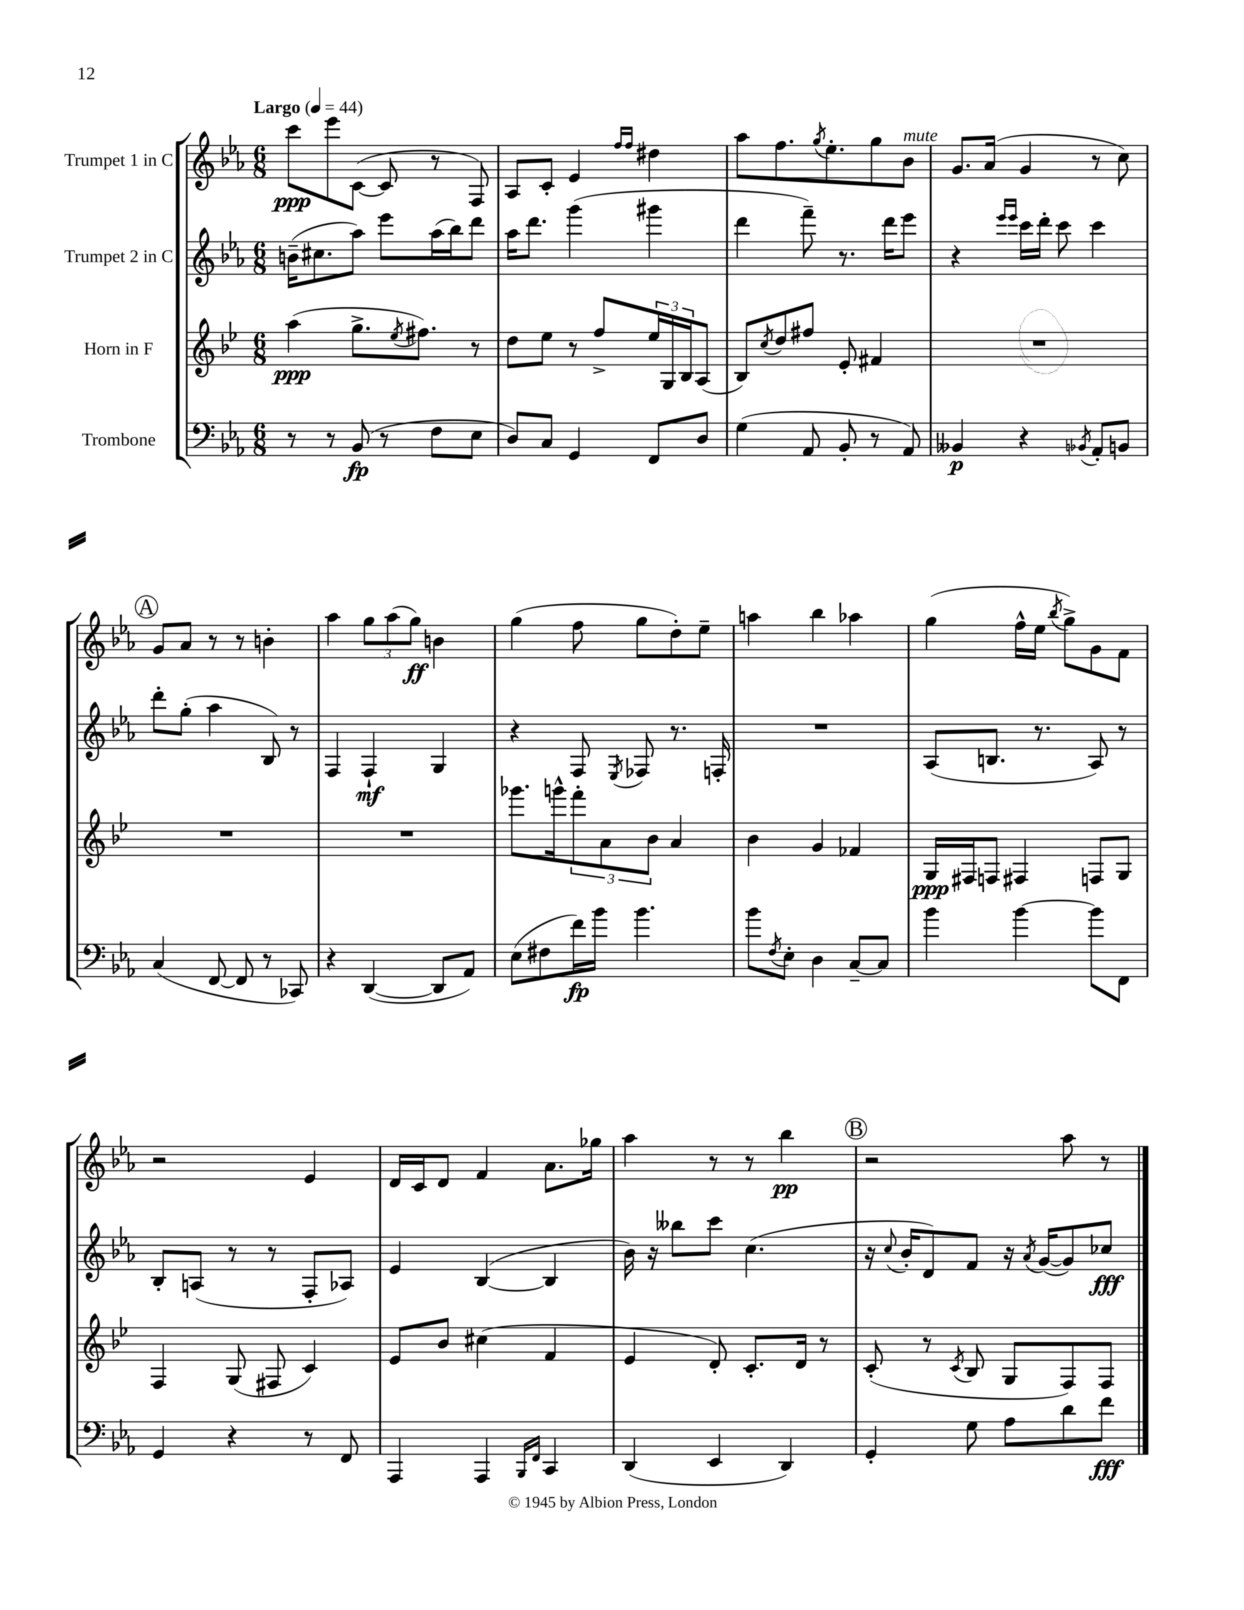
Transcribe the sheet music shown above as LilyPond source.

<<
\new StaffGroup <<
\new Staff = "s0" \with { instrumentName = "Trumpet 1 in C" } {
    \clef treble \key ees \major \numericTimeSignature \time 6/8 \tempo "Largo" 4 = 44
    c'''8\ppp ees'''8 c'8~( c'8 r8 f8) |
    aes8 c'8-. ees'4 \grace { f''16 f''16 } dis''4 |
    aes''8 f''8. \acciaccatura { g''8 } ees''8.-. g''8 bes'8^\markup { \italic "mute" } |
    g'8. aes'16( g'4 r8 c''8) |
    \mark \markup { \circle "A" } g'8 aes'8 r8 r8 b'4-. |
    aes''4 \tuplet 3/2 { g''8 aes''8( g''8\ff) } b'4 |
    g''4( f''8 g''8 d''8-.) ees''8-- |
    a''4 bes''4 aes''4 |
    g''4( f''16-^ ees''16 \acciaccatura { bes''8 } g''8->) g'8 f'8 |
    r2 ees'4 |
    d'16 c'16 d'8 f'4 aes'8. ges''16 |
    aes''4 r8 r8 bes''4\pp |
    \mark \markup { \circle "B" } r2 aes''8 r8 \bar "|." |
}
\new Staff = "s1" \with { instrumentName = "Trumpet 2 in C" } {
    \clef treble \key ees \major \numericTimeSignature \time 6/8
    b'16--( cis''8. aes''8) ees'''8 aes''16( bes''16) d'''8 |
    aes''16 d'''8. g'''4( gis'''4 |
    d'''4 f'''8--) r8. d'''16 ees'''8 |
    r4 \grace { ees'''16 ees'''16 } c'''16 d'''16-. c'''8 c'''4 |
    \mark \markup { \circle "A" } d'''8-. g''8-.( aes''4 bes8) r8 |
    f4 f4-!\mf g4 |
    r4 f8 \acciaccatura { ees8 } fes8 r8. f16-. |
    R2. |
    aes8( b8. r8. aes8) r8 |
    bes8-. a8( r8 r8 f8-. aes8) |
    ees'4 bes4~( bes4 |
    bes'16) r16 beses''8 c'''8 c''4.( |
    \mark \markup { \circle "B" } r16 \appoggiatura { c''8 } bes'16-. d'8) f'8 r16 \acciaccatura { aes'8 } g'16~( g'8) ces''8\fff \bar "|." |
}
\new Staff = "s2" \with { instrumentName = "Horn in F" } {
    \clef treble \key bes \major \numericTimeSignature \time 6/8
    a''4\ppp( g''8.-> \acciaccatura { ees''8 } fis''8.) r8 |
    d''8 ees''8 r8 f''8-> \tuplet 3/2 { ees''16 g16 bes16 } a8( |
    bes8) \acciaccatura { c''8 } d''8 fis''8 ees'8-. fis'4 |
    R2. |
    \mark \markup { \circle "A" } R2. |
    R2. |
    ges'''8. g'''16-^ \tuplet 3/2 { f'''8-. a'8 bes'8 } a'4 |
    bes'4 g'4 fes'4 |
    g16\ppp fis16 f8 fis4 f8 g8 |
    f4 g8( fis8 c'4) |
    ees'8 bes'8 cis''4( f'4 |
    ees'4 d'8-.) c'8.-. d'16 r8 |
    \mark \markup { \circle "B" } c'8-.( r8 \acciaccatura { c'8 } bes8 g8 f8) f8 \bar "|." |
}
\new Staff = "s3" \with { instrumentName = "Trombone" } {
    \clef bass \key ees \major \numericTimeSignature \time 6/8
    r8 r8 bes,8\fp( r8 f8 ees8 |
    d8) c8 g,4 f,8 d8 |
    g4( aes,8 bes,8-. r8 aes,8) |
    beses,4\p r4 \acciaccatura { bes,8 } aes,8-. b,8 |
    \mark \markup { \circle "A" } c4( f,8~ f,8 r8 ces,8) |
    r4 d,4~( d,8 aes,8) |
    ees8( fis8 f'16\fp) bes'16 bes'4. |
    bes'8 \acciaccatura { f8 } ees8-. d4 c8~-- c8 |
    bes'4 bes'4~ bes'8 f,8 |
    g,4 r4 r8 f,8 |
    aes,,4 aes,,4 \grace { bes,,16 f,16 } c,4 |
    d,4( ees,4 d,4) |
    \mark \markup { \circle "B" } g,4-. g8 aes8 d'8 f'8\fff \bar "|." |
}
>>
>>
\layout { \context { \Score \remove "Bar_number_engraver" } }
